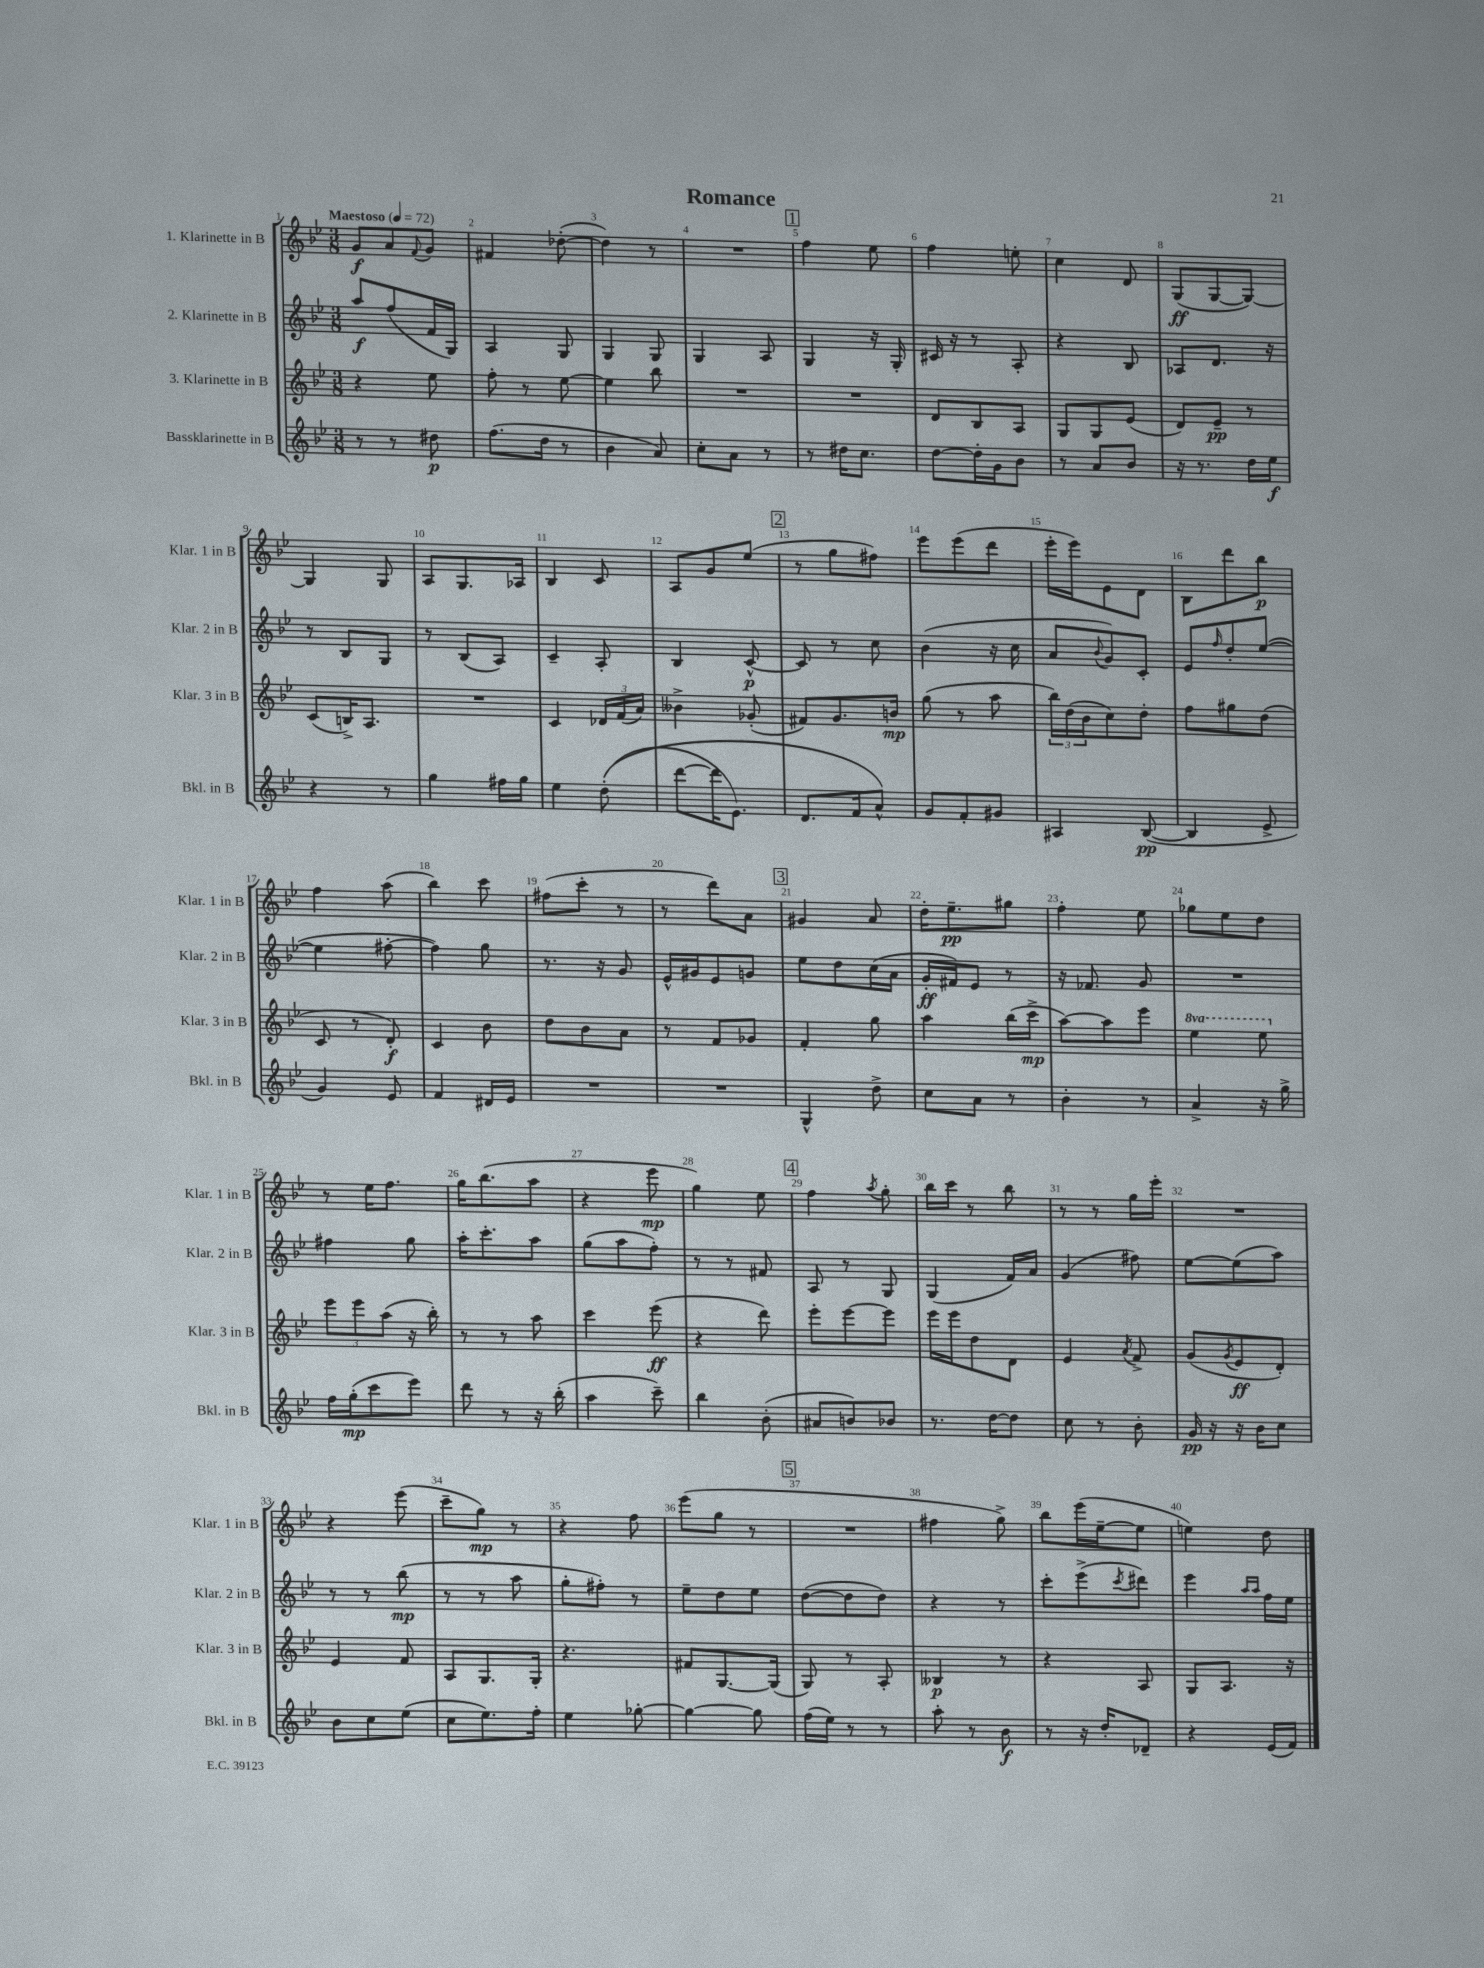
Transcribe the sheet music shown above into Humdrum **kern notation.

**kern	**kern	**kern	**kern
*staff4	*staff3	*staff2	*staff1
*clefG2	*clefG2	*clefG2	*clefG2
*k[b-e-]	*k[b-e-]	*k[b-e-]	*k[b-e-]
*M3/8	*M3/8	*M3/8	*M3/8
*MM72	*MM72	*MM72	*MM72
8r	4r	8aa	8g
8r	.	(8ff	8a
.	.	.	8qqf
8dd#	8ee-	16f	8g
.	.	16G)	.
=	=	=	=
(8.ff	8ff'	4A	4f#
.	8r	.	.
16dd	.	.	.
8r	[8ee-	8G	([8dd-'
=	=	=	=
4b-	4ee-]	4G	4dd-])
8a)	8bb-	8G	8r
=	=	=	=
8cc'	4.r	4G	4.r
8a	.	.	.
8r	.	8A	.
=	=	=	=
8r	4.r	4G	4ff
16dd#	.	.	.
8.cc	.	.	.
.	.	16r	8ee-
.	.	16G'	.
=	=	=	=
[8dd	8d	16c#	4ff
.	.	16r	.
16dd']	8B-	8r	.
16g	.	.	.
8b-	8A	8A'	8ee'
=	=	=	=
8r	8G	4r	4cc
8a	8G	.	.
8b-	(8e-	8B-	8d
=	=	=	=
16r	8d)	8A-	(8G
8.r	.	.	.
.	8e-~	8.d	[8G
16dd	8r	.	8G_)
16ee-	.	16r	.
=	=	=	=
4r	(8c	8r	4G]
.	16B^)	8B-	.
.	8.A	.	.
8r	.	8G	8G
=	=	=	=
4gg	4.r	8r	8A
.	.	(8B-	8.G
16ff#	.	8A)	.
16gg	.	.	16A-
=	=	=	=
4ee-	4c	4c~	4B-
&((8dd'	24d-	8A'	8c
.	(24f	.	.
.	24a)	.	.
=	=	=	=
[8ddd	4b--^	4B-	8A
16ddd]	.	.	8g
8.e-)	.	.	.
.	(8g-'	[8c^^	(8ee-
=	=	=	=
8.d	8f#)	8c]	8r
.	8.g	8r	8gg
16f	.	.	.
8a^^&)	.	8cc	8ff#)
.	16b	.	.
=	=	=	=
8g	(8gg	(4b-	8eee-
8f'	8r	.	(8eee-
8g#	8aa	16r	8ddd
.	.	16cc	.
=	=	=	=
4A#	24bb-)	8a	16eee-'
.	(24dd	.	.
.	.	.	16eee-)
.	24b-	.	.
.	.	8qqb-	.
.	8cc)	8g)	8e-
([8B-	8dd'	8c'	8d
=	=	=	=
4B-]	8ff	8e-	8B-
.	.	16qqff	.
.	8gg#	8dd'	8ddd
8e-^	(8dd	([8ee-	8bb-
=	=	=	=
4g)	8c	4ee-]	4ff
.	8r	.	.
8e-	8d')	[8ff#'	(8aa
=	=	=	=
4f	4c	4ff#])	4bb-)
16d#	8b-	8gg	8ccc
16e-	.	.	.
=	=	=	=
4.r	8dd	8.r	(8ff#
.	8b-	.	8ccc'
.	.	16r	.
.	8a	8g	8r
=	=	=	=
4.r	8r	16e-^^	8r
.	.	16g#	.
.	8f	8e-	8ddd)
.	8g-	8g	8a
=	=	=	=
4G^^	4f'	8ee-	4g#
.	.	8dd	.
8dd^	8gg	(16cc	8a
.	.	16a	.
=	=	=	=
8cc	4aa	16g'	16dd'
.	.	16f#)	8.ee-~
8a	.	8e-	.
8r	(16bb-	8r	8gg#
.	16ccc^	.	.
=	=	=	=
4b-'	[8aa)	16r	4ff'
.	.	8.f-	.
.	8aa]	.	.
8r	8eee-	8g	8ee-
=	=	=	=
4a^	4eee-	4.r	8gg-
.	.	.	8ee-
16r	8eee-	.	8dd
16gg^	.	.	.
=	=	=	=
16ff	12eee-	4ff#	8r
(16gg'	.	.	.
.	12eee-	.	.
8ccc	.	.	16ee-
.	(12aa	.	.
.	.	.	8.ff
8eee-)	16r	8gg	.
.	16bb-')	.	.
=	=	=	=
8ddd	8r	16aa'	16gg
.	.	8.ccc'	(8.bb-
8r	8r	.	.
16r	8aa	8aa	8aa
(16bb-'	.	.	.
=	=	=	=
4aa	4ccc	(8gg	4r
.	.	8aa	.
8ccc~)	(8eee-	8ff')	8eee-
=	=	=	=
4bb-	4r	8r	4gg)
.	.	8r	.
(8b-'	8ddd)	8f#	8ee-
=	=	=	=
8a#	8eee-'	8A	4ff
8b)	[8eee-	8r	.
.	.	.	8qaa
8b-	8eee-]	8G	8gg'
=	=	=	=
8.r	16eee-	(4G	16bb-
.	16eee-	.	16ccc
.	8dd	.	8r
[16dd	.	.	.
8dd]	8d	16f)	8bb-
.	.	16a	.
=	=	=	=
8cc	4e-	(4g	8r
8r	.	.	8r
.	8qa	.	.
8b-'	8f^	8ff#)	16gg
.	.	.	16eee-'
=	=	=	=
16g	(8g	[8ee-	4.r
16r	.	.	.
.	8qg	.	.
16r	8e-	(8ee-]	.
16b-	.	.	.
8cc	8d')	8aa)	.
=	=	=	=
8b-	4e-	8r	4r
8cc	.	8r	.
(8ee-	8f	(8bb-	(8eee-
=	=	=	=
8cc	8A	8r	8ccc~
8.ee-)	8.G	8r	8gg)
.	.	8aa	8r
16ff'	16G'	.	.
=	=	=	=
4ee-	4.r	8gg'	4r
.	.	8ff#')	.
[8gg-'	.	8r	8ff
=	=	=	=
4gg-_	8f#	8ee-~	(8eee-
.	[8.G	8dd	8gg
8gg-]	.	8ee-	8r
.	(16G]	.	.
=	=	=	=
(16ff	8G)	([8dd	4.r
16ee-)	.	.	.
8r	8r	8dd]	.
8r	8A'	8dd)	.
=	=	=	=
8aa'	4B--	4r	4ff#
8r	.	.	.
8b-	8r	8r	8gg^)
=	=	=	=
8r	4r	8ccc'	8bb-
16r	.	(8eee-^	(16eee-
16dd'	.	.	[16ee-~
.	.	8qccc	.
8d-~	8A	8ddd#)	8ee-]
=	=	=	=
4r	8G	4eee-	4ee)
.	8.A	.	.
.	.	16qqaa	.
.	.	16qqaa	.
(16e-	.	16ff	8dd
16f)	16r	16ee-	.
==	==	==	==
*-	*-	*-	*-
